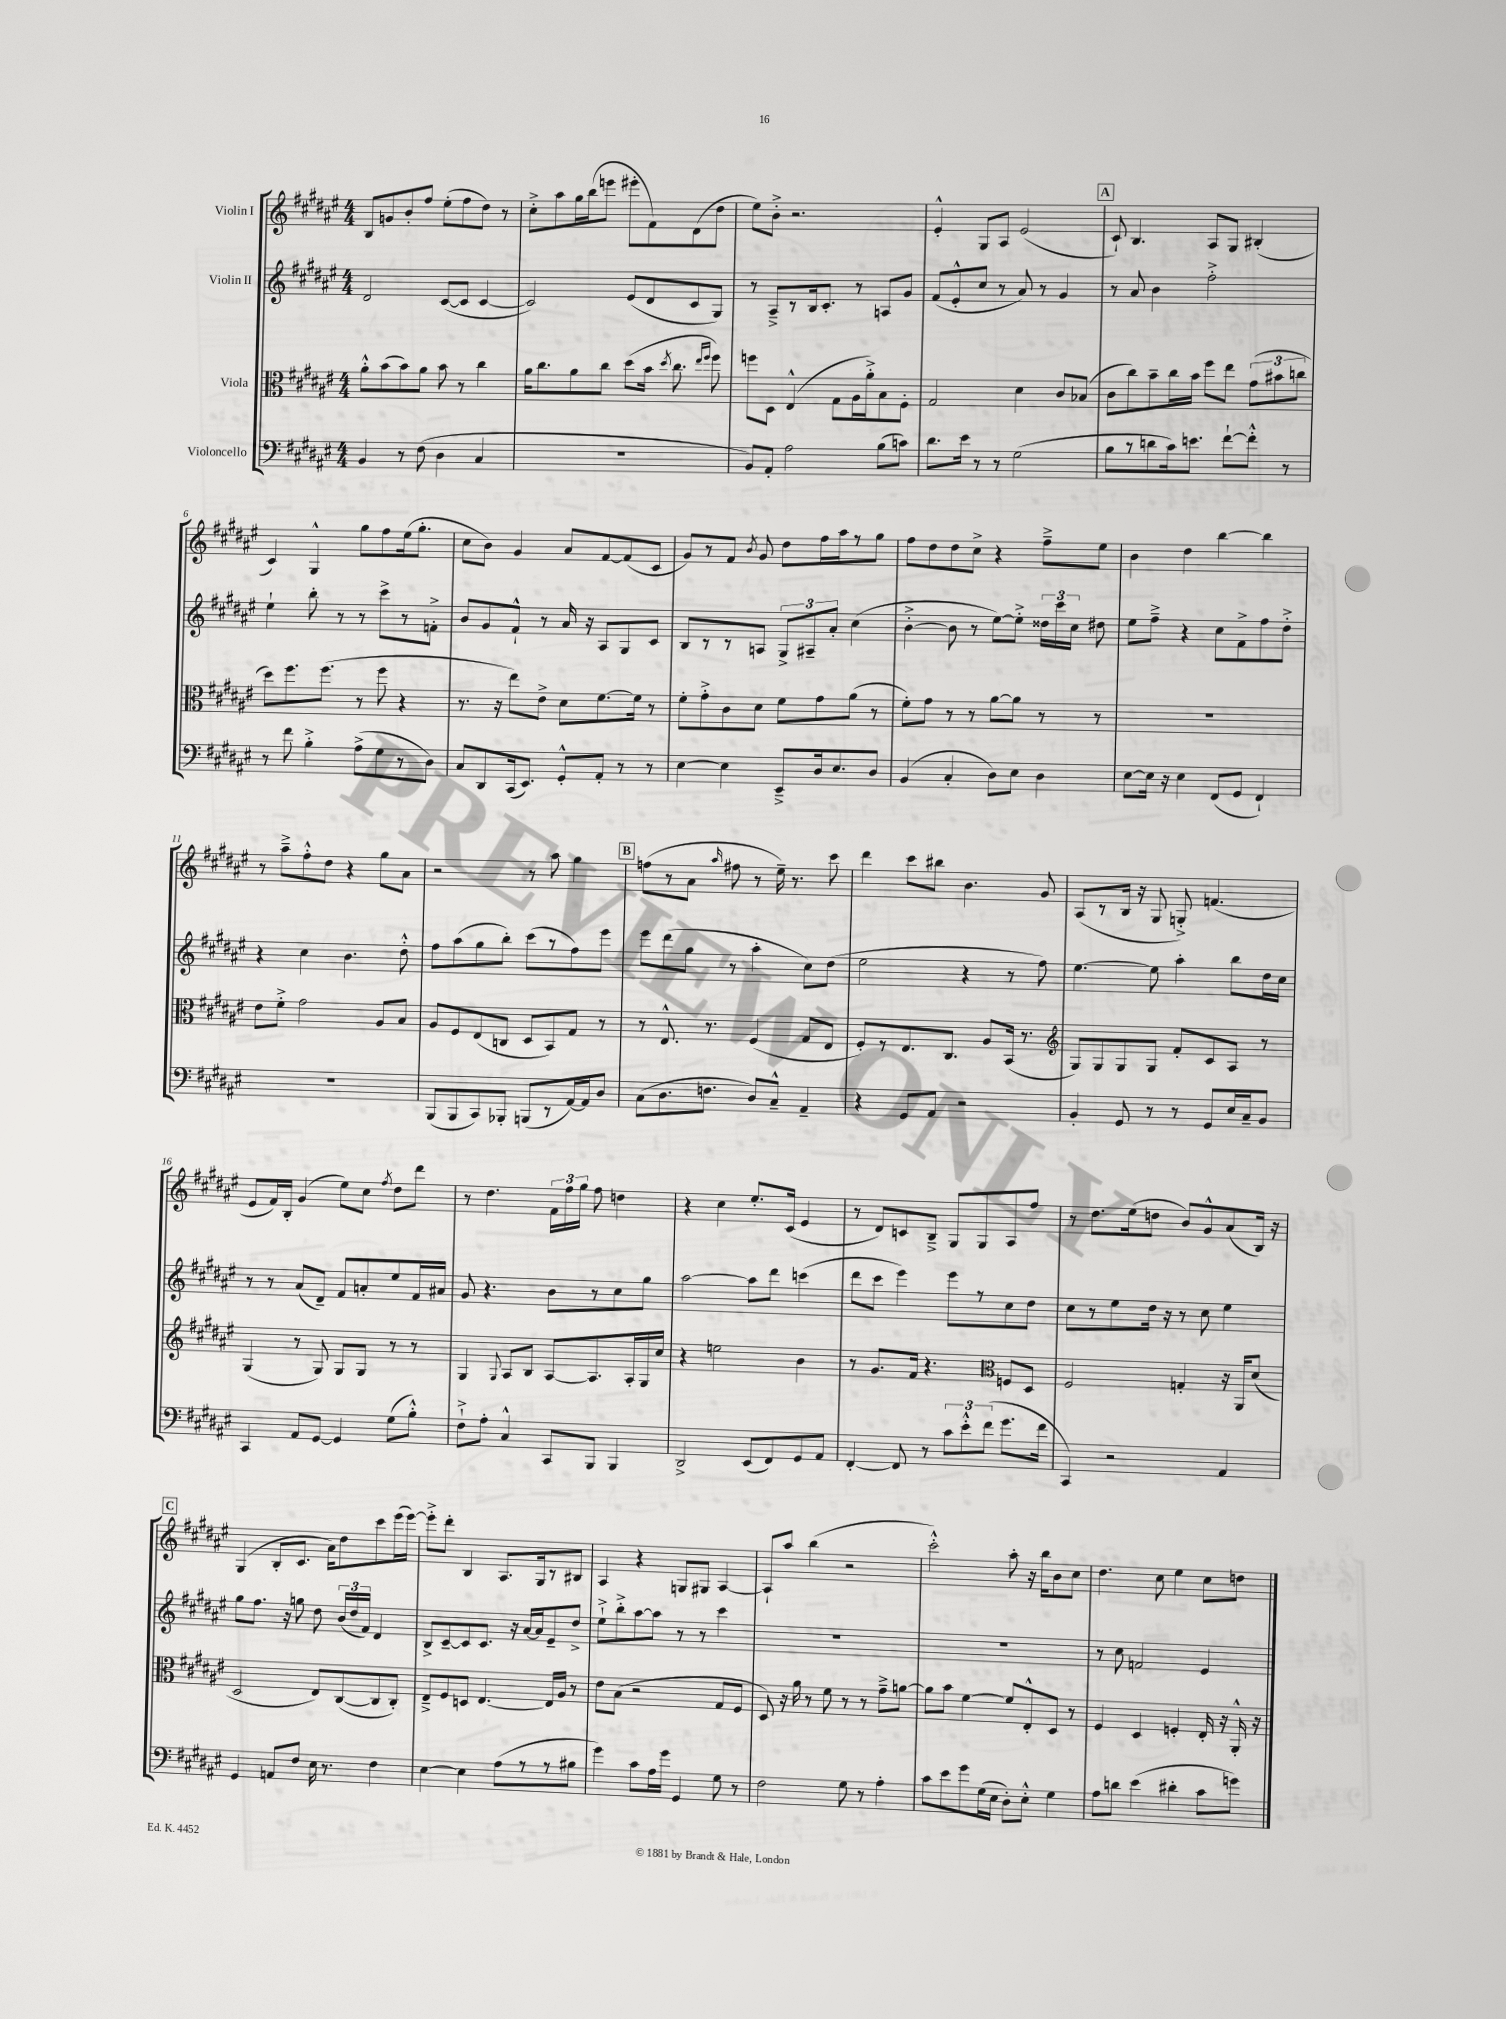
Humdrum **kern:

**kern	**kern	**kern	**kern
*part4	*part3	*part2	*part1
*staff4	*staff3	*staff2	*staff1
*I"Violoncello	*I"Viola	*I"Violin II	*I"Violin I
*clefF4	*clefC3	*clefG2	*clefG2
*k[f#c#g#d#a#e#]	*k[f#c#g#d#a#e#]	*k[f#c#g#d#a#e#]	*k[f#c#g#d#a#e#]
*M4/4	*M4/4	*M4/4	*M4/4
=1	=1	=1	=1
4BB/	8a#'^^\L	2d#/	8B/L
.	(8b\	.	8gn/
8r	8b\)	.	8b'/
(8F#\	8a#\J	.	8ff#/J
4D#\	8b\	([8c#/L	(8ee#'\L
.	8r	8c#/J]	8ff#\
4C#/	4cc#\	[4c#/	8dd#\J)
.	.	.	8r
=2	=2	=2	=2
1r	16a#\KL	2c#/])	8cc#'^\L
.	8.cc#\	.	.
.	.	.	8aa#\
.	8a#\	.	16gg#\L
.	.	.	(16bb\J
.	8cc#\J	.	8eeen\J
.	(8dd#\L	(8e#/L	8eee#X'\L
.	16b\Jk	8d#/	8f#\)
.	8qdd#/	.	.
.	8.cc#\	.	.
.	.	8c#/	(8d#\
.	16qqee#/LL	.	.
.	16qqff#/JJ	.	.
.	8ff#\)	8G#/J)	8dd#\J
=3	=3	=3	=3
8BB/L)	8ffn\L	8r	8ee#\L)
8AA#'/J	8D#\J	8A#~^/L	8b'^\J
2A#\	(4E#^^/	8r	2.r
.	.	16B/k	.
.	.	8.c#'/J	.
.	8G#\L	.	.
.	16A#\L	8r	.
.	16a#'^\J)	.	.
(8B\L	8B\	8An/L	.
8cn\J)	8F#'\J	8g#/J	.
=4	=4	=4	=4
8.d#\L	2G#/	(8f#/L	4e#'^^/
.	.	8e#'^^/	.
16e#\Jk	.	.	.
8r	.	8cc#/J	8G#/L
8r	.	8r	8A#/J
(2G#\	4d#\	8a#/)	(2e#/
.	.	8r	.
.	8c#/L	4g#/	.
.	(8B-X/J	.	.
!!LO:REH:place=s1:t=A
=5	=5	=5	=5
8B\L	8c#\L	8r	8c#`/)
8r	8cc#\)	8a#/	4.B/
8dn\	8b~\	4b\	.
16c#\k)	16cc#\L	.	.
8.en\J	16b\JJ	.	.
.	8ff#\L	2ff#'^\	8A#/L
[8f#`\L	8ee#\J	.	8G#/J
8f#'^^\J]	(12g#\L	.	(4B#X'/
.	12b#X\	.	.
8r	.	.	.
.	12ccn\J	.	.
!!LO:LB:g=z
=6	=6	=6	=6
8r	8dd#\L)	4ee#`\	4c#/)
8f#\	8.ff#\	.	.
4B'^\	.	8bb'\	4G#^^/
.	(8.ff#\J	.	.
.	.	8r	.
(8A#^\L	8r	8r	8gg#\L
8G#\	8ff#\	8ccc#^\L	8ff#\
8r	4r	8r	(16ee#\k
.	.	.	8.gg#'\J
8D#\J)	.	8fn'^\J	.
=7	=7	=7	=7
8C#/L	8.r	8b/L	8cc#\L
8DD#/	.	8g#/	8b\J)
.	16r	.	.
(16CC#/k	8ee#\L)	8f#`^^/J	4g#/
8.EE#/J)	.	.	.
.	8e#^\J	8r	.
8GG#'^^/L	8d#\L	16a#/	8a#/L
.	.	16r	.
8AA#'/J	[8.f#\	8A#/L	[8f#/
8r	.	8G#/	(8f#/]
.	16f#\Jk]	.	.
8r	8r	8c#/J	8c#/J
=8	=8	=8	=8
[4E#\	8f#'\L	8B/L	8g#/L)
.	8g#'^\	8r	8r
4E#\]	8c#\	8r	8f#/J
.	.	.	8qb/
.	8d#\J	8An/J	8g#/
8EE#~^/L	8f#\L	12G#^/L	8dd#\L
.	.	12A#X~/	.
16D#/k	8g#\	.	16ff#\L
.	.	12a#'/J	.
8.E#/	.	.	16aa#\J
.	(8a#\J	(4cc#\	8r
8D#/J	8r	.	8gg#\J
=9	=9	=9	=9
(4BB/	8f#'\L)	[4b'^\	8ff#\L
.	8g#\J	.	8dd#\
4C#'/	8r	8b\]	8dd#\
.	8r	8r	8cc#^\J
8D#\L)	[8a#\L	[8ee#\L)	4r
8E#\J	8a#\J]	8ee#'^\J]	.
4D#\	8r	24dd##X\LL	8ff#~^\L
.	.	24ccc#\	.
.	.	24cc#\JJ	.
.	8r	8dd#X\	8ee#\J
=10	=10	=10	=10
[8E#\L	1r	8ee#\L	4b\
16E#\Jk]	.	8ff#~^\J	.
16r	.	.	.
4E#\	.	4r	4dd#\
(8FF#/L	.	8cc#\L	[4bb\
8GG#/J	.	8f#^\	.
4FF#`/)	.	8ff#\	4bb\]
.	.	8dd#'^\J	.
!!LO:LB:g=z
=11	=11	=11	=11
1r	8e#\L	4r	8r
.	8f#'^\J	.	8aa#~^\L
.	2g#\	4cc#\	8ff#'^^\
.	.	.	8dd#\J
.	.	4.b\	4r
.	8A#/L	.	8gg#\L
.	8B/J	8dd#'^^\	8a#\J
=12	=12	=12	=12
(8BBB/L	8A#/L	8ff#\L	2r
8BBB/	8F#/	(8aa#\	.
8CC#/)	(8E#/	8gg#\	.
8BBB-X'/J	8Cn/J	8bb'\J)	.
(8BBBn/L	8D#/L	(8ccc#\L	8r
8r	8BB/)	8r	8aa#\
[16AA#/L)	8G#/J	8ff#\)	4gg#\
16AA#/J]	.	.	.
8D#/J	8r	8eee#\J	.
!!LO:REH:place=s1:t=B
=13	=13	=13	=13
(8C#\L	8r	8eee#\L	(8ffn\L
8.D#\	8.E#^^/	(8ddd#\	8r
.	.	8gg#\J	8a#\J
8.Fn\J	8.r	.	.
.	.	.	16qqaa#/
.	.	8r	8ff#X\
8D#/L)	(4F#/	4aa#'\	8r
8C#~^^/J	.	.	16ee#~\)
.	.	.	8.r
4AA#~/	8G#/L	8cc#\L)	.
.	8E#/J	(8dd#\J	8ccc#\
=14	=14	=14	=14
4r	8F#'/L)	2ee#\	4ddd#\
.	8r	.	.
8GG#/L	8.E#/	.	8ccc#\L
8AA#/J	.	.	8bb#X\J
.	8.C#/J	.	.
2r	.	4r	4.b\
.	8A#/L	.	.
.	(16BB/Jk	8r	.
.	8.r	.	.
.	.	8ff#\)	8g#/
=15	=15	=15	=15
*	*clefG2	*	*
4BB'/	8G#/L)	[4.ee#\	(8A#/L
.	8G#/	.	8r
8GG#/	8G#/	.	16B/Jk
.	.	.	16r
8r	8G#/J	8ee#\]	8G#/
8r	8f#'/L	4aa#'\	8Gn'^/)
8GG#/L	8c#/	.	(4.fn/
16E#/L	8A#/J	8bb\L	.
16C#~/J	.	.	.
8BB/J	8r	16dd#\L	.
.	.	16cc#\JJ	.
!!LO:LB:g=z
=16	=16	=16	=16
4CC#/	(4G#/	8r	8e#/L
.	.	8r	16f#/L)
.	.	.	16B'/JJ
8AA#/L	8r	(8a#/L	(4g#/
[8GG#/J	8G#/)	8d#~/J)	.
4GG#/]	8G#/L	8f#/L	8ee#\L)
.	8G#/J	8an'/	8cc#\J
.	.	.	8qff#/
(8G#\L	8r	8ee#/	8dd#\L
8B'^^\J)	8r	16f#/L	8ddd#\J
.	.	16a#X/JJ	.
=17	=17	=17	=17
8F#`^\L	4G#/	8g#/	8r
8A#'\J	.	4.r	4.dd#\
.	8qqG#/	.	.
4C#^^/	8A#/L	.	.
.	8B/J	.	.
8CC#/L	[8A#/L	8b\L	24f#\LL
.	.	.	24ff#\
.	.	.	24gg#\JJ
8BBB/J	8.A#/]	8r	8ff#\
4BBB/	.	8cc#\	4ddn\
.	16A#'/L	.	.
.	16G#/	8gg#\J	.
.	16cc#/JJ	.	.
=18	=18	=18	=18
2DD#^/	4r	[2aa#\	4r
.	2een\	.	4cc#\
(8EE#/L	.	8aa#\L]	8.ee#'/L
8FF#/)	.	8ddd#\J	.
.	.	.	(16c#/Jk
8GG#/	4b\	(4cccn\	4e#/
8AA#/J	.	.	.
=19	=19	=19	=19
[4FF#'/	8r	8ddd#\L	8r
.	8.g#/L	8ccc#\J	8d#/L)
8FF#/]	.	4eee#\)	8cn/
.	16f#/Jk	.	.
8r	4.r	.	8B~^/J
12c#\L	.	8eee#\L	8G#/L
12e#'^^\	.	.	.
.	.	8r	8G#/
(12f#\J	.	.	.
*	*clefC3	*	*
8.g#\L	8Fn/L	8cc#\	8A#/
.	8D#/J	8dd#\J	8ff#/J
16f#\Jk	.	.	.
=20	=20	=20	=20
4CC#/)	2F#/	8cc#\L	8r
.	.	8r	8.dd#\L
2r	.	8ee#\	.
.	.	.	(16ee#\k
.	.	16dd#\Jk	8ddn\J
.	.	16r	.
.	4Gn'/	8r	8b/L)
.	.	8cc#\	8g#^^/
4AA#/	16r	4ee#\	(8a#/
.	16AA#/KL	.	.
.	(8d#/J	.	16B/Jk)
.	.	.	16r
!!LO:LB:g=z
!!LO:REH:place=s1:t=C
=21	=21	=21	=21
4GG#/	2D#/	8gg#\L	(4G#/
.	.	8.ff#\J	.
8AAn/L	.	.	8B'/L
.	.	16r	.
8F#/J	.	8ggn\	8.c#/J
16E#\	8E#/L)	8dd#\	.
8.r	.	.	16a#\KL)
.	([8C#/	(24b/LL	8dd#\
.	.	24dd#/	.
.	.	24f#/JJ)	.
4F#\	8C#/]	4d#/	8ccc#\
.	8C#'/J)	.	(16eee#\L
.	.	.	[16eee#\JJ)
=22	=22	=22	=22
[4E#\	8E#~^/L	8B^/L	8eee#'^\L]
.	8F#/	[8c#~/	8ddd#'\J
4E#\]	8Dn/J	8c#/]	4B/
.	[4.E#/	8.c#/J	.
(8A#\L	.	.	8.A#/L
.	.	16r	.
8r	.	[16a#/LL	.
.	.	16a#/J]	16G#/k
8r	16E#/LL]	8e#~/	8r
.	16A#/JJ	.	.
8B#X\J	8r	8dd#^/J	8B#X/J
=23	=23	=23	=23
4g#\)	8e#\L	8ee#`^\L	4A#/
.	(8B\J	8bb'^\	.
8c#\L	2r	[8aa#\	4r
16A#\L	.	8aa#\J]	.
16g#\JJ	.	.	.
4GG#/	.	8r	8Gn/L
.	.	8r	8G#X/J
8G#\	8G#/L	4ccc#\	[4A#/
8r	8F#/J	.	.
=24	=24	=24	=24
2F#\	8D#/)	1r	8A#`/L]
.	16r	.	8aa#/J
.	16a#\	.	.
.	8r	.	(4bb\
.	8f#\	.	.
8G#\	8r	.	2r
8r	8r	.	.
4A#'\	8g#~^\L	.	.
.	[8an\J	.	.
=25	=25	=25	=25
8c#\L	8a\L]	1r	2ccc#'^^\)
8e#\	8b\J	.	.
8g#\	[4f#\	.	.
(16G#\L	.	.	.
16E#\JJ	.	.	.
8D#'\L)	8f#/L]	.	8aa#'\
8E#'^^\J	8E#'^^/	.	16r
.	.	.	16bb\KL
4G#\	8D#/J	.	8b\
.	8r	.	8cc#\J
=26	=26	=26	=26
8A#\L	4F#/	8r	4.dd#\
8dn\J	.	8cc#\	.
(4e#\	4D#/	2fn/	.
.	.	.	8cc#\
4d#X'\	4Fn'/	.	4ee#\
8c#\L	16E#'/	4e#/	8cc#\L
.	16r	.	.
8gn\J)	16AA#'^^/	.	8ddn\J
.	16r	.	.
==	==	==	==
*-	*-	*-	*-
